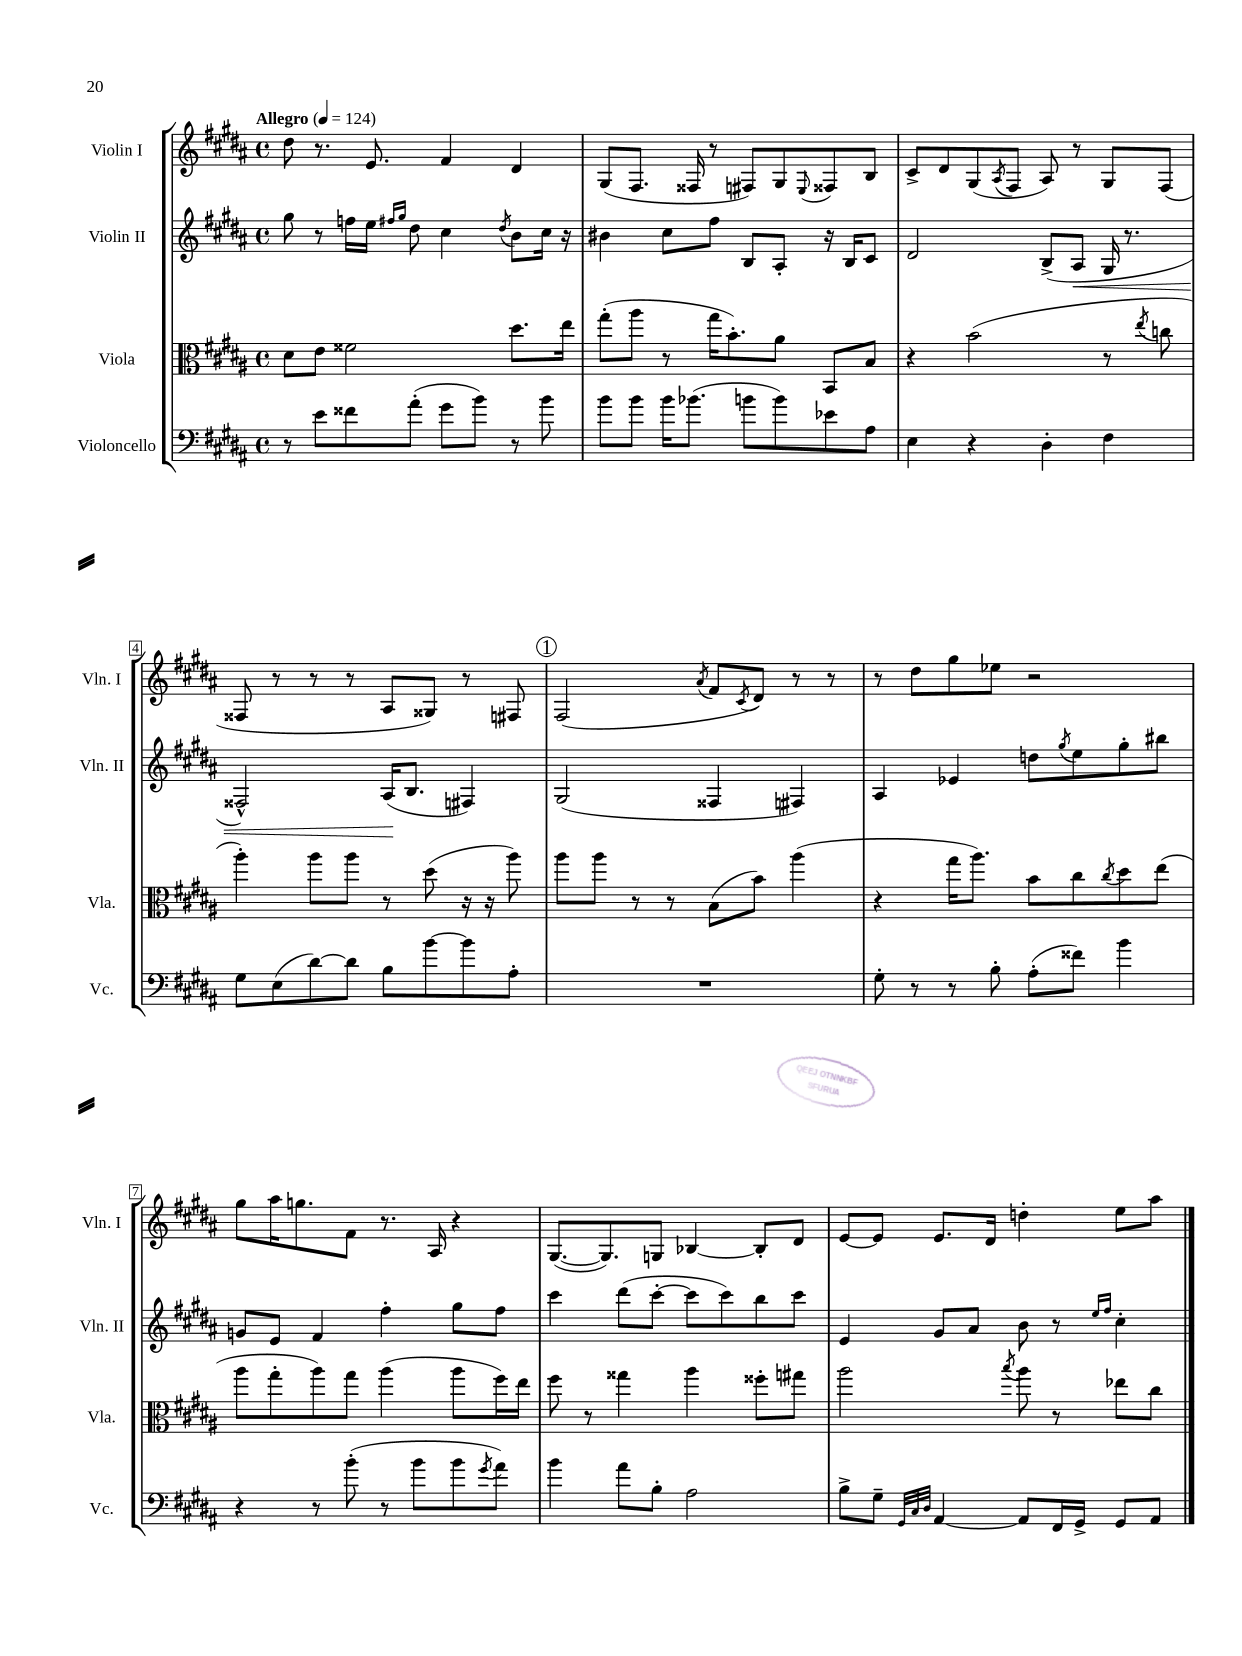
<<
\new StaffGroup <<
\new Staff = "s0" \with { instrumentName = "Violin I" shortInstrumentName = "Vln. I" } {
    \clef treble \key b \major \defaultTimeSignature \time 4/4 \tempo "Allegro" 4 = 124
    dis''8 r8. e'8. fis'4 dis'4 |
    gis8( fis8. fisis16 r8 fis8) gis8 \appoggiatura { e8 } fisis8 b8 |
    cis'8-> dis'8 gis8( \acciaccatura { ais8 } fis8 ais8) r8 gis8 fis8( |
    fisis8 r8 r8 r8 ais8 gisis8) r8 fis8 |
    \mark \markup { \circle "1" } fis2( \acciaccatura { ais'8 } fis'8 \acciaccatura { cis'8 } dis'8) r8 r8 |
    r8 dis''8 gis''8 ees''8 r2 |
    gis''8 ais''16 g''8. fis'8 r8. ais16 r4 |
    gis8.~( gis8.) g8 bes4~ bes8-. dis'8 |
    e'8~ e'8 e'8. dis'16 d''4-. e''8 ais''8 \bar "|." |
}
\new Staff = "s1" \with { instrumentName = "Violin II" shortInstrumentName = "Vln. II" } {
    \clef treble \key b \major \defaultTimeSignature \time 4/4
    gis''8 r8 f''16 e''16 \grace { fis''16 gis''16 } dis''8 cis''4 \acciaccatura { dis''8 } b'8 cis''16 r16 |
    bis'4 cis''8 fis''8 b8 ais8-. r16 b16 cis'8 |
    dis'2 b8->( ais8\< gis16 r8. |
    fisis2-^) ais16\!( b8. fis4) |
    \mark \markup { \circle "1" } gis2( fisis4 fis4) |
    ais4 ees'4 d''8 \acciaccatura { gis''8 } e''8 gis''8-. bis''8 |
    g'8 e'8 fis'4 fis''4-. gis''8 fis''8 |
    cis'''4 dis'''8( cis'''8~-. cis'''8 cis'''8) b''8 cis'''8 |
    e'4 gis'8 ais'8 b'8 r8 \grace { e''16 fis''16 } cis''4-. \bar "|." |
}
\new Staff = "s2" \with { instrumentName = "Viola" shortInstrumentName = "Vla." } {
    \clef alto \key b \major \defaultTimeSignature \time 4/4
    dis'8 e'8 fisis'2 dis''8. e''16 |
    gis''8-.( ais''8 r8 gis''16 b'8.-.) ais'8 b,8 b8 |
    r4 b'2( r8 \acciaccatura { e''8 } c''8 |
    ais''4-.) ais''8 ais''8 r8 dis''8( r16 r16 ais''8) |
    \mark \markup { \circle "1" } ais''8 ais''8 r8 r8 b8( b'8) ais''4( |
    r4 gis''16 ais''8.) b'8 cis''8 \acciaccatura { cis''8 } dis''8 e''8( |
    ais''8 gis''8-. ais''8) gis''8 ais''4( ais''8 fis''16) e''16 |
    fis''8 r8 gisis''4 ais''4 fisis''8-. gis''8 |
    ais''2 \acciaccatura { b''8 } ais''8 r8 ees''8 cis''8 \bar "|." |
}
\new Staff = "s3" \with { instrumentName = "Violoncello" shortInstrumentName = "Vc." } {
    \clef bass \key b \major \defaultTimeSignature \time 4/4
    r8 e'8 fisis'8 ais'8-.( gis'8 b'8) r8 b'8 |
    b'8 b'8 b'16 bes'8.( b'8 b'8) ees'8 ais8 |
    e4 r4 dis4-. fis4 |
    gis8 e8( dis'8~) dis'8 b8 b'8~ b'8 ais8-. |
    \mark \markup { \circle "1" } R1 |
    gis8-. r8 r8 b8-. ais8-.( fisis'8) b'4 |
    r4 r8 b'8-.( r8 b'8 b'8 \acciaccatura { gis'8 } ais'8) |
    b'4 ais'8 b8-. ais2 |
    b8-> gis8-- \grace { gis,32 cis32 dis32 } ais,4~ ais,8 fis,16 gis,16-> gis,8 ais,8 \bar "|." |
}
>>
>>
\layout { \context { \Score \override BarNumber.stencil = #(make-stencil-boxer 0.1 0.3 ly:text-interface::print) } }
